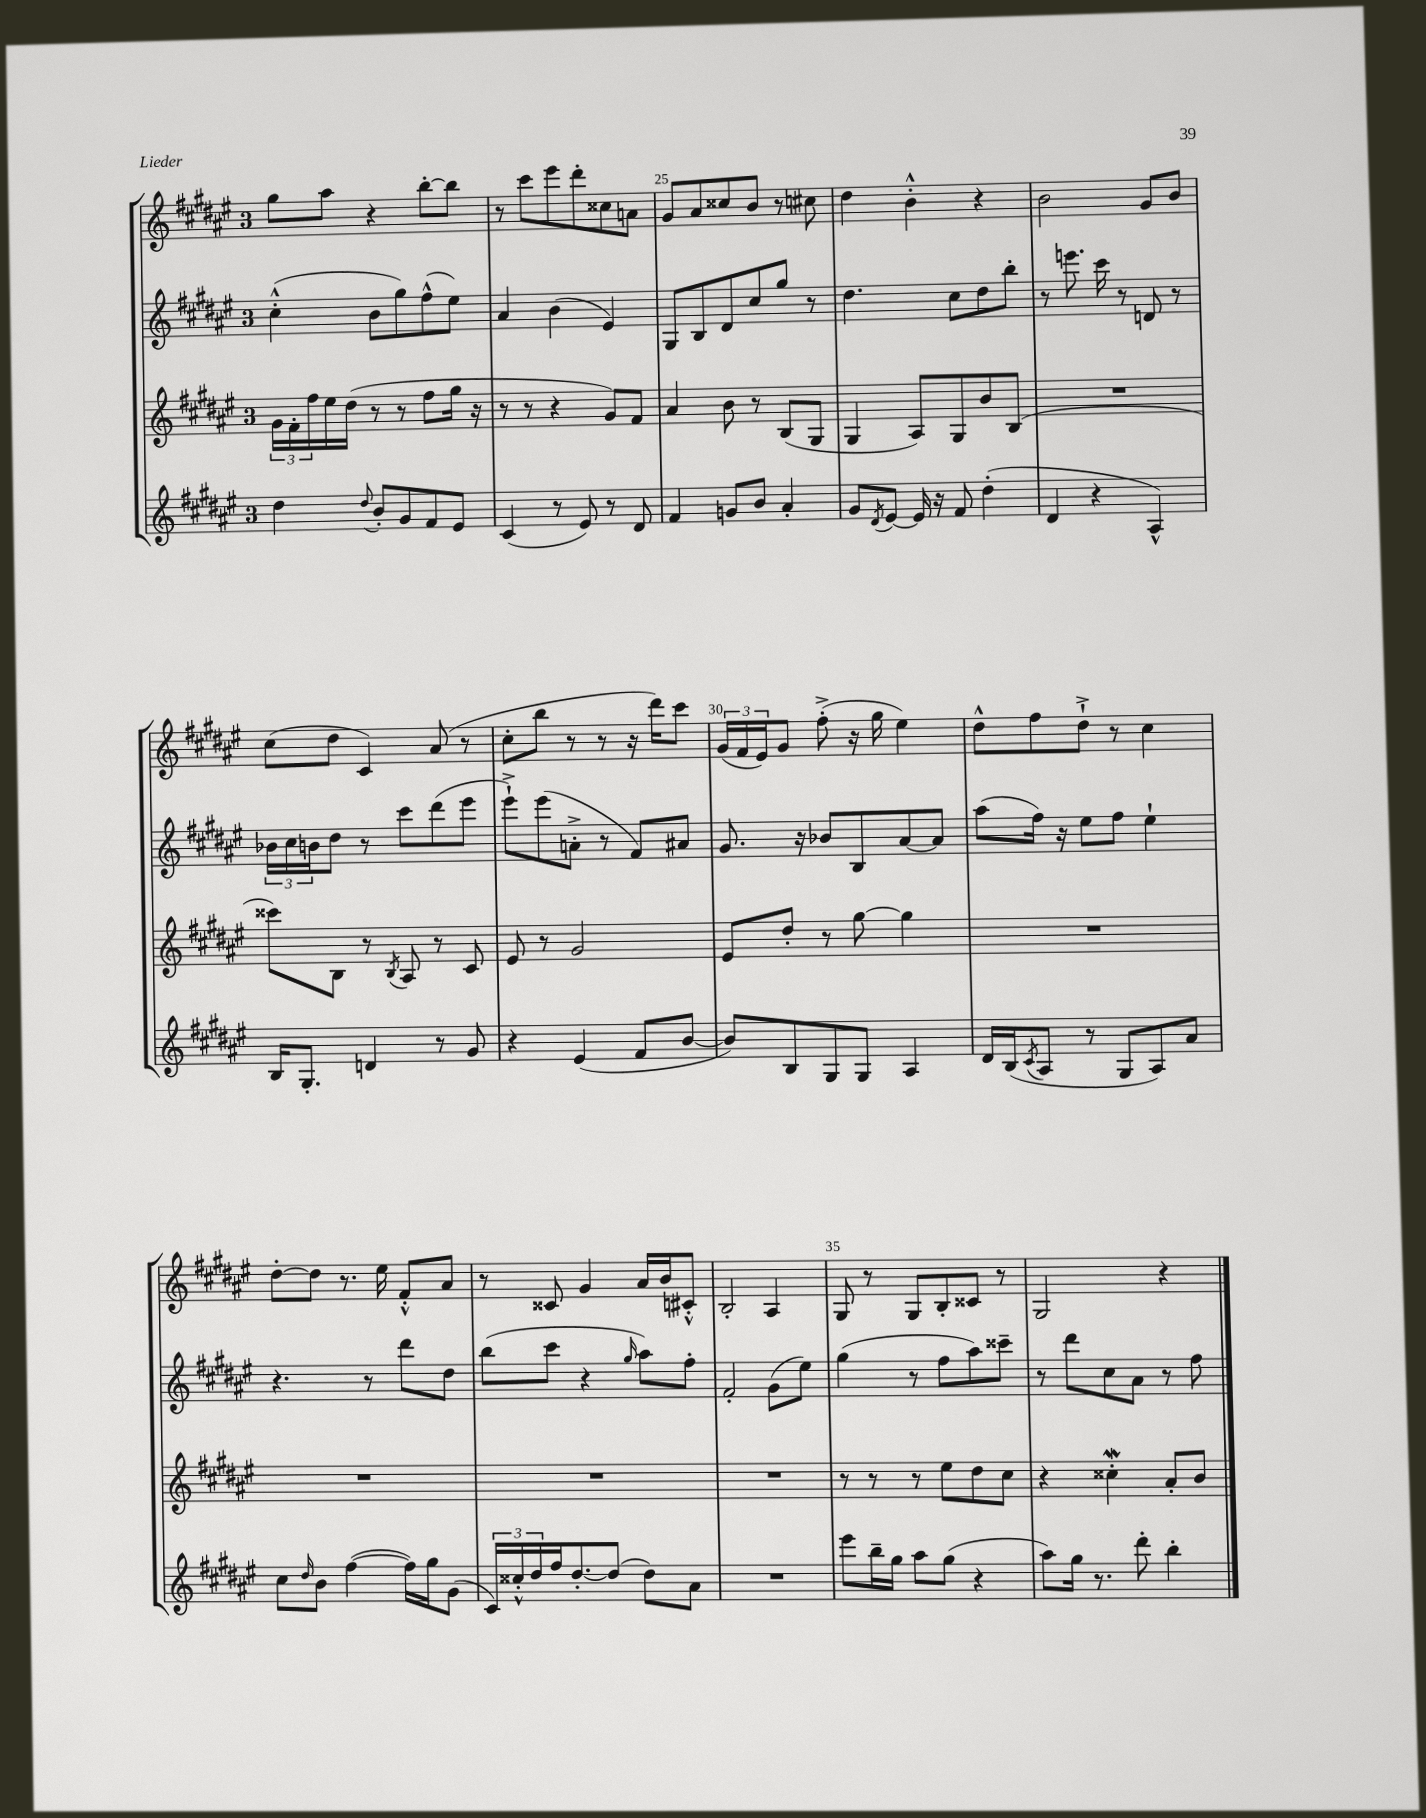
<<
\new StaffGroup <<
\new Staff = "s0" {
    \clef treble \key fis \major \once \override Staff.TimeSignature.style = #'single-digit \time 3/4
    gis''8 ais''8 r4 b''8~-. b''8 |
    r8 cis'''8 eis'''8 dis'''8-. cisis''8 a'8 |
    gis'8 ais'8 cisis''8 b'8 r8 cis''8 |
    dis''4 b'4-.-^ r4 |
    b'2 gis'8 b'8 |
    cis''8( dis''8 cis'4) ais'8( r8 |
    cis''8-. b''8 r8 r8 r16 dis'''16) cis'''8 |
    \tuplet 3/2 { gis'16( fis'16 eis'16) } gis'8 fis''8-.->( r16 gis''16 eis''4) |
    dis''8-^ fis''8 dis''8-!-> r8 cis''4 |
    dis''8~-. dis''8 r8. eis''16 fis'8-.-^ ais'8 |
    r8 cisis'8 gis'4 ais'16 b'16 cis'8-.-^ |
    b2-. ais4 |
    gis8 r8 gis8 b8-. cisis'8 r8 |
    gis2 r4 \bar "|." |
}
\new Staff = "s1" {
    \clef treble \key fis \major \once \override Staff.TimeSignature.style = #'single-digit \time 3/4
    cis''4-.-^( b'8 gis''8) fis''8-^( eis''8) |
    ais'4 b'4( eis'4) |
    gis8 b8 dis'8 cis''8 gis''8 r8 |
    dis''4. cis''8 dis''8 b''8-. |
    r8 e'''8. cis'''16 r8 d'8 r8 |
    \tuplet 3/2 { bes'16 cis''16 b'16 } dis''8 r8 cis'''8 dis'''8( eis'''8 |
    eis'''8-!->) eis'''8( a'8-.-> r8 fis'8) ais'8 |
    gis'8. r16 bes'8 b8 ais'8~ ais'8 |
    ais''8( fis''16) r16 eis''8 fis''8 eis''4-! |
    r4. r8 dis'''8 dis''8 |
    b''8( cis'''8 r4 \grace { gis''16 } ais''8) fis''8-. |
    fis'2-. gis'8( eis''8) |
    gis''4( r8 fis''8 ais''8) cisis'''8-- |
    r8 dis'''8 cis''8 ais'8 r8 fis''8 \bar "|." |
}
\new Staff = "s2" {
    \clef treble \key fis \major \once \override Staff.TimeSignature.style = #'single-digit \time 3/4
    \tuplet 3/2 { gis'16 fis'16-. fis''16 } eis''16 dis''16( r8 r8 fis''8 gis''16 r16 |
    r8 r8 r4 gis'8) fis'8 |
    ais'4 b'8 r8 b8( gis8 |
    gis4 ais8) gis8 b'8 b8( |
    R2. |
    cisis'''8) b8 r8 \acciaccatura { b8 } ais8 r8 cis'8 |
    eis'8 r8 gis'2 |
    eis'8 dis''8-. r8 gis''8~ gis''4 |
    R2. |
    R2. |
    R2. |
    R2. |
    r8 r8 r8 eis''8 dis''8 cis''8 |
    r4 cisis''4-.\mordent ais'8-. b'8 \bar "|." |
}
\new Staff = "s3" {
    \clef treble \key fis \major \once \override Staff.TimeSignature.style = #'single-digit \time 3/4
    dis''4 \appoggiatura { dis''8 } b'8-. gis'8 fis'8 eis'8 |
    cis'4( r8 eis'8) r8 dis'8 |
    fis'4 g'8 b'8 ais'4-. |
    gis'8 \acciaccatura { dis'8 } eis'8~ eis'16 r16 fis'8 dis''4-.( |
    dis'4 r4 ais4-^) |
    b16 gis8.-. d'4 r8 gis'8 |
    r4 eis'4( fis'8 b'8~ |
    b'8) b8 gis8 gis8 ais4 |
    dis'16 b16( \acciaccatura { cis'8 } ais8 r8 gis8 ais8) ais'8 |
    cis''8 \grace { dis''16 } b'8 fis''4~( fis''16) gis''16 gis'8( |
    \tuplet 3/2 { cis'16) cisis''16-.-^ dis''16 } fis''16 dis''8.~-. dis''8( dis''8) ais'8 |
    R2. |
    eis'''8 b''16-- gis''16 ais''8 gis''8( r4 |
    ais''8) gis''16 r8. dis'''8-. b''4-. \bar "|." |
}
>>
>>
\layout { \context { \Score currentBarNumber = #23 \override BarNumber.break-visibility = ##(#f #t #t) barNumberVisibility = #(every-nth-bar-number-visible 5) } }
